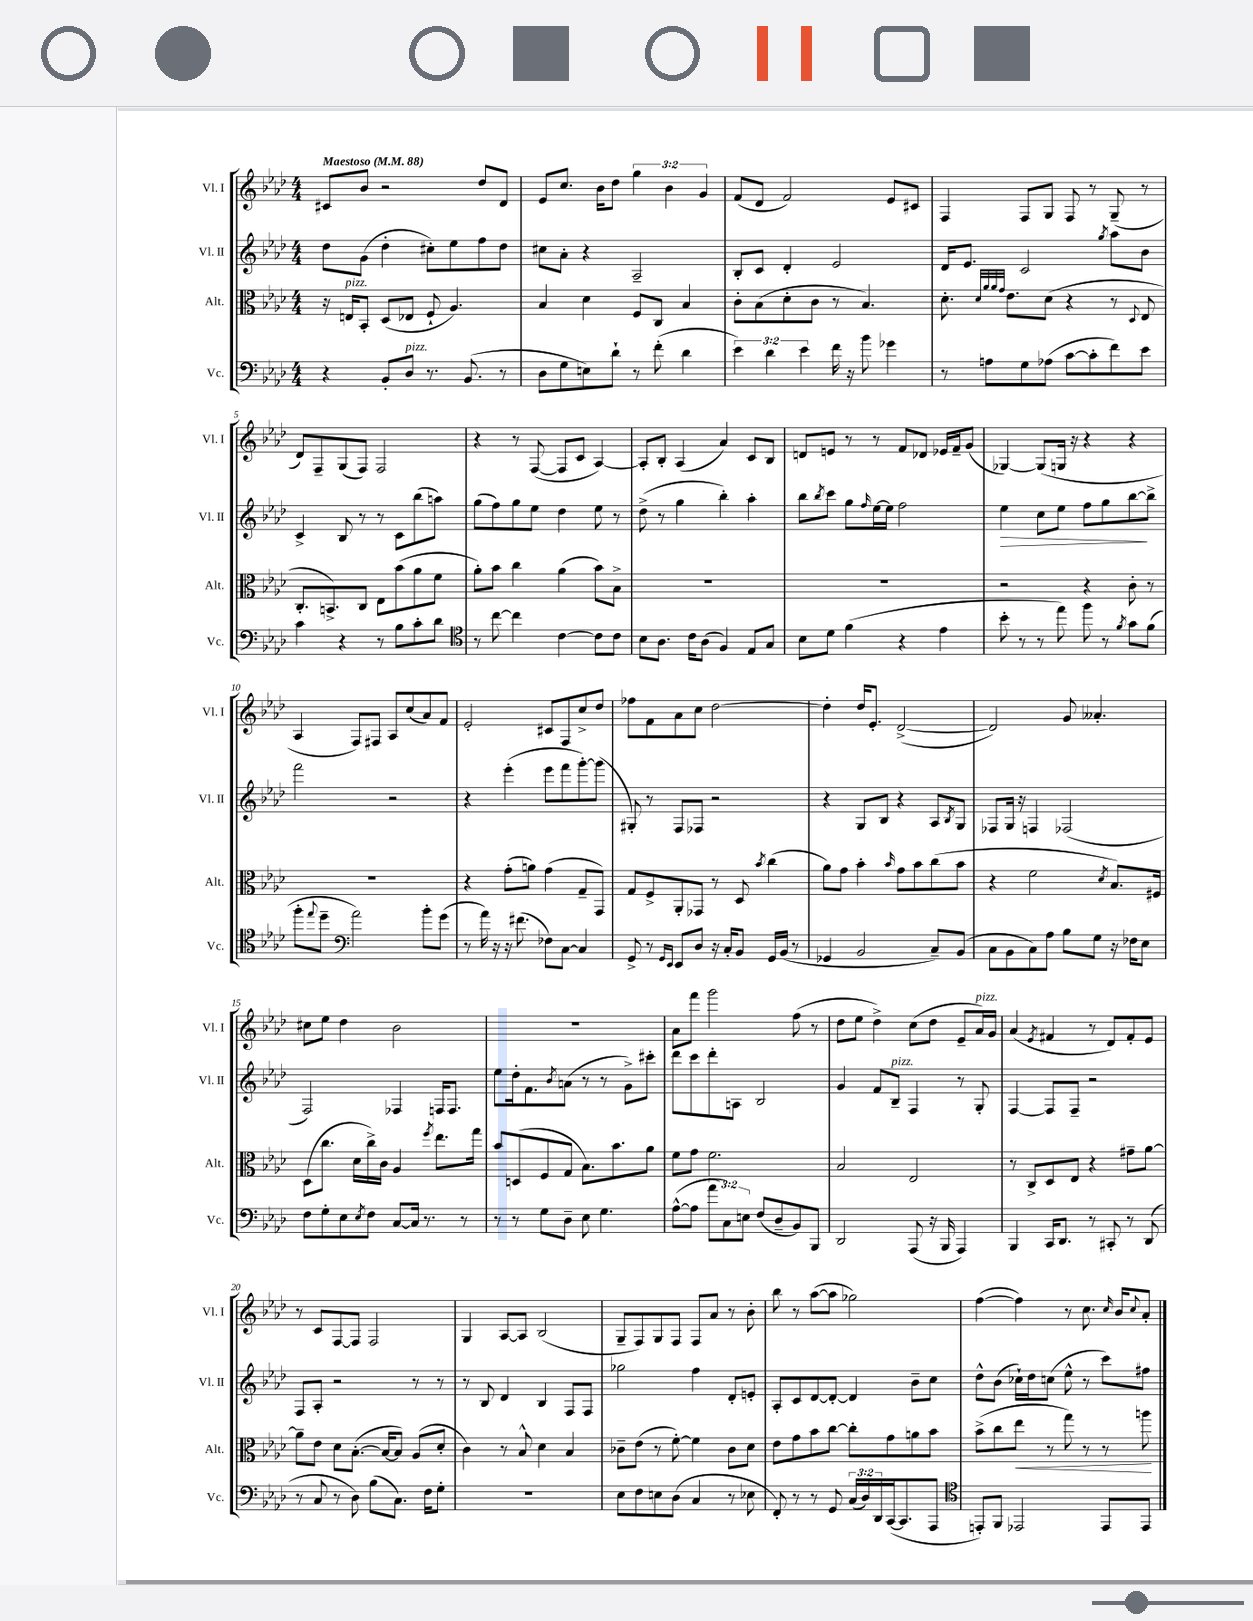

**kern	**kern	**kern	**kern
*staff4	*staff3	*staff2	*staff1
*clefF4	*clefC3	*clefG2	*clefG2
*k[b-e-a-d-]	*k[b-e-a-d-]	*k[b-e-a-d-]	*k[b-e-a-d-]
*M4/4	*M4/4	*M4/4	*M4/4
*MM88	*MM88	*MM88	*MM88
4r	16r	8dd-	8c#
.	16E	.	.
.	8BB-'	(8g	8b-
8BB-'	(8D-	4dd-'	2r
8D-	8E-	.	.
8.r	8F`	8cc#')	.
.	4.A-)	8ee-	.
(8.BB-	.	.	.
.	.	8ff	8dd-
8r	.	8dd-	8d-
=	=	=	=
8D-	4B-	8cc#	8e-
8G	.	8a-'	8.cc
8E)	4d-	4r	.
.	.	.	16b-
8d-`	.	.	8dd-
8r	8F	2A-~	6gg
(8f'	8C	.	.
.	.	.	6b-
4d-	4B-	.	.
.	.	.	6g
=	=	=	=
6e-)	8c'	8B-'	(8f
.	(8B-	8c	8d-
6d-	.	.	.
.	8d-'	4d-'	2f)
6e-	.	.	.
.	8c	.	.
16f	8r	2e-	.
16r	.	.	.
8b-	4.B-)	.	.
4g-	.	.	8e-
.	.	.	8c#
=	=	=	=
8r	8.d-'	16d-	4F
.	.	8.e-	.
8A	.	.	.
.	32qqd-	.	.
.	32qqa-	.	.
.	32qqa-	.	.
.	32qqg	.	.
.	8.e-	.	.
8G	.	2c	8F
(8A-	(8d-	.	8G
[8c	4r	.	8F
8c']	.	.	8r
.	.	8qgg	.
8f)	8r	8aa-	(8G~
.	8qqD-	.	.
8e-	8E-	8b-	8r
=	=	=	=
4c	8.C'	4c^	8d-)
.	.	.	8F~
.	8.BB^)	.	.
4r	.	8B-	(8G
.	8C	8r	8F)
8r	8E-	8r	2F
8B-	(8b-	8c	.
8c'	8a-	(8bb-	.
8d-	8f	8aa)	.
=	=	=	=
*clefC4	*	*	*
8r	8a-')	(8gg	4r
[8cc	8b-	8ff)	.
4cc]	4cc	8gg	8r
.	.	8ee-	([8F
[4c	(4a-	4dd-	8F]
.	.	.	8c
8c]	8b-)	8ee-	[4A-)
8c	8B-^	8r	.
=	=	=	=
8B-	1r	(8dd-^	8A-']
8.A-	.	8r	8B-'
.	.	4gg	(4A-
16c	.	.	.
(8A-	.	.	.
4F)	.	4bb-')	4a-)
8E-	.	4aa-'	8c
8G	.	.	8B-
=	=	=	=
8B-	1r	8bb-	8d
.	.	8qbb-	.
8d-	.	8ccc	8e
(4f	.	8gg	8r
.	.	16qqff	.
.	.	[16ee-	8r
.	.	16ee-]	.
4r	.	2ff	8f
.	.	.	8d-
4e-	.	.	16e-
.	.	.	16f~
.	.	.	(8g
=	=	=	=
8b-'	2r	4ee-	[4G-)
8r	.	.	.
8r	.	8cc	(8G-]
8ee-)	.	8ee-	16G
.	.	.	16r
8ff	4r	8ff	4r
8r	.	8gg	.
8qf	.	.	.
8g	8c'	[8bb-	4r
(8f	8r	8bb-^]	.
=	=	=	=
8ff'	1r	2fff	4A-
8qqee-	.	.	.
8dd-~	.	.	.
*clefF4	*	*	*
2a-)	.	.	8F)
.	.	.	8F#
.	.	2r	8A-
.	.	.	(8cc
8b-'	.	.	8a-)
(8g	.	.	8f
=	=	=	=
8r	4r	4r	2e-'
16a-)	.	.	.
16r	.	.	.
16r	(8g'	(4eee-'	.
(8.f#	.	.	.
.	8a)	.	.
8F-)	(4g	8eee-	8c#
[8C	.	8fff	8F
4C]	8G~	[8ggg')	8cc^
.	8GG)	(8ggg]	8dd-
=	=	=	=
8GG^	8G	8G#')	8ff-
8r	8F^	8r	8f
16qqGG	.	.	.
16qqEE-	.	.	.
8EE-	8AA-'	8F	8a-
8D-	8GG-	8F-	8cc
16r	8r	2r	[2dd-
16C'	.	.	.
8BB-	8D-	.	.
.	8qb-	.	.
16GG	(4cc	.	.
(16BB-	.	.	.
8r	.	.	.
=	=	=	=
4GG-	8a-)	4r	4dd-']
.	8g	.	.
2BB-	4b-'	8G	16dd-
.	.	.	8.e-'
.	.	8B-	.
.	16qqb-	.	.
.	8g	4r	([2d-^
.	8b-	.	.
8C~)	(8cc	8A-	.
.	.	8qB-	.
(8BB-	8b-	8G	.
=	=	=	=
8C	4r	8F-	2d-])
8BB-	.	16G	.
.	.	16r	.
8C)	2f	4F	.
8A-	.	.	.
8B-	.	(2F-	8g
8G	.	.	4.a--'
.	8qd-	.	.
16r	8.B-)	.	.
16F-	.	.	.
8E-	.	.	.
.	16F#	.	.
=	=	=	=
8F	(8D-	2F)	8cc#
8G'	8.cc	.	8ee-
8E-	.	.	4dd-
.	16d-	.	.
8qE-	.	.	.
8F	16cc^)	.	.
.	16c	.	.
[8C	4A-	4F-	2b-
16C]	.	.	.
8.r	.	.	.
.	8qff	.	.
.	8.ee-	16F	.
.	.	8.F	.
8r	.	.	.
.	16gg	.	.
=	=	=	=
8r	8b-	8ee-	1r
8r	(8D	16dd-'	.
.	.	8.f	.
8G	8F	.	.
.	.	8qb-	.
8D-~	8G	(8a	.
8E-	8.B-)	8r	.
4.G	.	8r	.
.	8.b-	.	.
.	.	8g^)	.
.	8a-	8ccc#'	.
=	=	=	=
([8A-^^	8f	8ddd-	8a-
8A-]	8g	8ccc	8fff
12a-	2.f	8ddd-'	2ggg
12C)	.	.	.
.	.	8A	.
12E	.	.	.
(8F	.	2B-	.
8D-~	.	.	.
8BB-)	.	.	(8ff
8BBB-	.	.	8r
=	=	=	=
2DD-	2B-	4g	8dd-
.	.	.	8ee-
.	.	8f	4dd-^)
.	.	8B-~	.
(8AAA-	2E-	4F	(8cc
16r	.	.	8dd-
16BBB-	.	.	.
4AAA-)	.	8r	8e-~
.	.	8G'	16a-)
.	.	.	16g
=	=	=	=
4BBB-	8r	[4F	(4a-
.	8C^	.	.
.	.	.	8qe-
16CC	8D-	8F]	4f#
8.DD-	.	.	.
.	8E-	8F~	.
8r	4r	2r	8r
8CC#'	.	.	8d-)
8r	8g#~	.	8f#'
(8DD-	[8a-	.	8e-
=	=	=	=
8r	8a-~]	8F	8r
8C	8e-	8A-'	8c
8r	8d-	2r	[8F
8D-)	([8.B-'	.	8F]
(8B-	.	.	2F
.	16B-_	.	.
8.C)	8B-])	.	.
.	(8A-	8r	.
16F	.	.	.
8G'	8d-'	8r	.
=	=	=	=
1r	4c)	8r	4G
.	.	8B-	.
.	8r	4d-	[8A-
.	8B-^^	.	8A-]
.	4d-	4B-	(2B-
.	4B-	8F	.
.	.	8F	.
=	=	=	=
8E-	8c-~	2gg-	8G~
8F	(8e-	.	8F)
8E	8r	.	8G
(8D-	[8f')	.	8F
4C	4f]	4ff	8F
.	.	.	8a-
8r	8c-	8d-'	8r
8E-	8d-	8e'	8b-'
=	=	=	=
8FF')	8e-	8A-'	8bb-
8r	8g	8c	8r
8r	8b-	[8d-	([8aa-
8GG	[8cc	8d-'_	8aa-]
(24C	8cc']	4d-]	2gg-)
24D-)	.	.	.
24DD-	.	.	.
([16CC	8g	.	.
8.CC]	.	.	.
.	8a	8b-~	.
8AAA-	8b-	8cc	.
=	=	=	=
*clefC4	*	*	*
8EE')	(8b-^	8dd-^^	([4ff
8FF	8cc	(8b-	.
2EE-	8ee-	16cc-`)	4ff])
.	.	16dd-	.
.	8r	(8cc	.
.	8gg)	8ee-^^	8r
.	8r	8r	8.cc
8EE-	8r	8ccc)	.
.	.	.	16qqcc
.	.	.	16b-
.	.	.	8qqcc
8EE-	8aa	8ff#	8a-'
==	==	==	==
*-	*-	*-	*-
